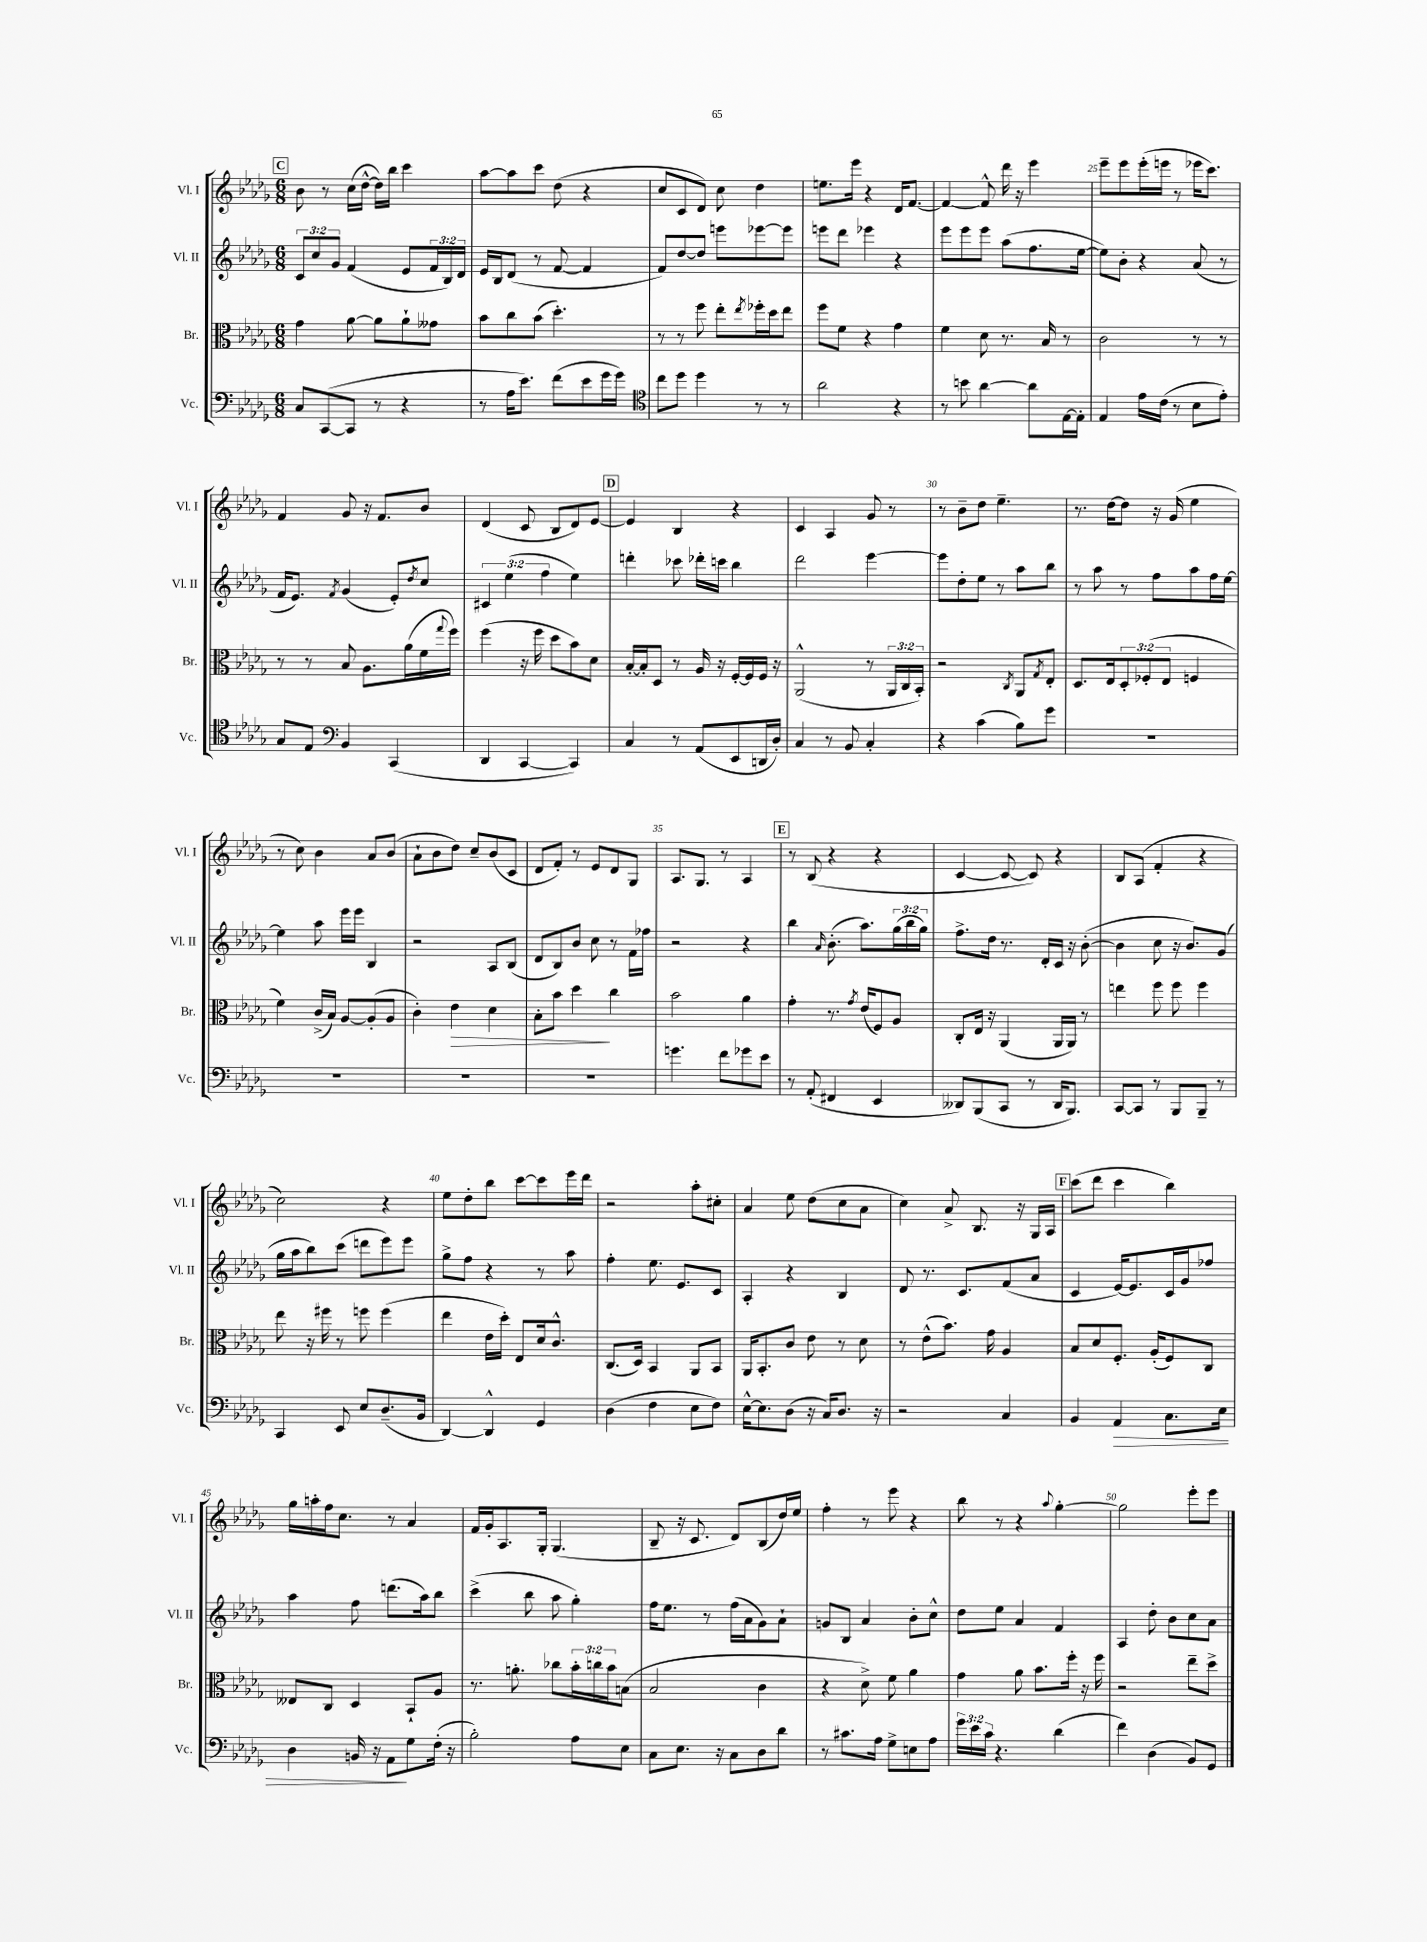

**kern	**dynam	**kern	**dynam	**kern	**kern
*part4	*part4	*part3	*part3	*part2	*part1
*staff4	*staff4	*staff3	*staff3	*staff2	*staff1
*I"Vc.	*	*I"Br.	*	*I"Vl. II	*I"Vl. I
*I'Vc.	*	*I'Br.	*	*I'Vl. II	*I'Vl. I
*clefF4	*	*clefC3	*	*clefG2	*clefG2
*k[b-e-a-d-g-]	*	*k[b-e-a-d-g-]	*	*k[b-e-a-d-g-]	*k[b-e-a-d-g-]
*M6/8	*	*M6/8	*	*M6/8	*M6/8
!!LO:REH:place=s1:t=C
=20	=20	=20	=20	=20	=20
8C/L	.	4g-\	.	12c/L	8b-\
.	.	.	.	12cc/	.
([8CC/	.	.	.	.	8r
.	.	.	.	12g-/J	.
8CC/J]	.	[8a-\	.	(4f/	(16cc\LL
.	.	.	.	.	[16dd-^^\JJ
8r	.	8a-\L]	.	.	16dd-\LL])
.	.	.	.	.	16bb-\JJ
4r	.	8a-`\	.	8e-/L	4ccc\
.	.	8g--X\J	.	24f/L	.
.	.	.	.	24B-/)	.
.	.	.	.	24d-/JJ	.
=21	=21	=21	=21	=21	=21
8r	.	8b-\L	.	16e-/LL	[8aa-\L
.	.	.	.	16B-/J	.
16A-\KL	.	8cc\	.	(8d-/J	8aa-\]
8.e-\J)	.	.	.	.	.
.	.	(8b-\J	.	8r	8ccc\J
(8f\L	.	4.dd-'\)	.	[8f/	(8dd-\
8e-\	.	.	.	4f/]	4r
16g-\L	.	.	.	.	.
16g-\JJ)	.	.	.	.	.
=22	=22	=22	=22	=22	=22
*clefC4	*	*	*	*	*
8cc\L	.	8r	.	8f/L)	8cc/L
8dd-\J	.	8r	.	[8dd-/	8c/
4dd-\	.	8ff\	.	8dd-/J]	8d-/J)
.	.	8ee-'\L	.	8eeen\L	8cc\
.	.	8qee-/	.	.	.
8r	.	16ff-X'\L	.	[8eee-X\	4dd-\
.	.	16dd-\J	.	.	.
8r	.	8ee-\J	.	8eee-\J]	.
=23	=23	=23	=23	=23	=23
2a-\	.	8ff\L	.	8eeen\L	8.een\L
.	.	8f\J	.	8ddd-\J	.
.	.	.	.	.	16eee-\Jk
.	.	4r	.	4eee-X\	4r
4r	.	4g-\	.	4r	16d-/KL
.	.	.	.	.	[8.f/J
=24	=24	=24	=24	=24	=24
8r	.	4f\	.	8eee-\L	4f/_
8bn\	.	.	.	8eee-\	.
[4a-\	.	8d-\	.	8eee-\J	8f^^/]
.	.	8.r	.	(8aa-\L	16ddd-\
.	.	.	.	.	16r
8a-\L]	.	.	.	8.ff\	4eee-\
.	.	16B-/	.	.	.
[16E-\L	.	8r	.	.	.
16E-'\JJ]	.	.	.	[16ee-\Jk	.
=25	=25	=25	=25	=25	=25
4E-/	.	2c\	.	8ee-\L])	8eee-~\L
.	.	.	.	8b-'\J	8eee-\
16e-\LL	.	.	.	4r	(16eee-'\L
(16c\JJ	.	.	.	.	16eeen\JJ
8r	.	.	.	.	8r
8B-\L	.	8r	.	(8a-/	16eee-X\KL
.	.	.	.	.	8.ccc\J)
8e-'\J)	.	8r	.	8r	.
!!LO:LB:g=z
=26	=26	=26	=26	=26	=26
8G-/L	.	8r	.	16f/KL	4f/
.	.	.	.	8.e-/J)	.
8E-/J	.	8r	.	.	.
*clefF4	*	*	*	*	*
.	.	.	.	8qf/	.
4BB-/	.	8B-/	.	(4g-/	8g-/
.	.	8.A-\L	.	.	16r
.	.	.	.	.	8.f/L
(4CC/	.	.	.	8e-'/L)	.
.	.	(16a-\L	.	.	.
.	.	.	.	8qdd-/	.
.	.	16f\	.	8cc/J	8b-/J
.	.	8qqgg-/	.	.	.
.	.	16ff\JJ)	.	.	.
=27	=27	=27	=27	=27	=27
4DD-/	.	(4ff\	.	6c#X/	(4d-/
.	.	.	.	(6ee-\	.
[4CC/	.	16r	.	.	8c/
.	.	16ff\	.	.	.
.	.	.	.	6ff\	.
.	.	8dd-\L	.	.	8B-/L
4CC/])	.	8b-\)	.	4ee-\)	8d-/)
.	.	8d-\J	.	.	[8e-/J
!!LO:REH:place=s1:t=D
=28	=28	=28	=28	=28	=28
4C/	.	[16B-'/LL	.	4dddn'\	4e-/]
.	.	16B-'/J]	.	.	.
.	.	8D-/J	.	.	.
8r	.	8r	.	8ccc-X\	4B-/
(8AA-/L	.	16A-/	.	16ddd-X'\LL	.
.	.	16r	.	16cccn\JJ	.
8EE-/	.	[16F'/LL	.	4bb-\	4r
.	.	16F/]	.	.	.
16DDn/L	.	16F/JJ	.	.	.
16D-'/JJ)	.	16r	.	.	.
=29	=29	=29	=29	=29	=29
4C/	.	(2AA-^^/	.	2ddd-\	4c/
8r	.	.	.	.	4A-/
8BB-/	.	.	.	.	.
4C'/	.	8r	.	[4eee-\	8g-/
.	.	24AA-/LL	.	.	8r
.	.	24C/	.	.	.
.	.	24BB-'/JJ)	.	.	.
=30	=30	=30	=30	=30	=30
4r	.	2r	.	8eee-\L]	8r
.	.	.	.	8dd-'\	8b-~\L
(4c\	.	.	.	8ee-\J	8dd-\J
.	.	.	.	8r	4.ee-~\
.	.	8qC/	.	.	.
8B-\L)	.	8AA-/L	.	8aa-\L	.
.	.	8qG-/	.	.	.
8g-\J	.	8E-'/J	.	8bb-\J	.
=31	=31	=31	=31	=31	=31
2.r	.	8.D-/L	.	8r	8.r
.	.	.	.	8aa-\	.
.	.	16E-/k	.	.	[16dd-\KL
.	.	12D-'/	.	8r	8dd-\J]
.	.	(12F-X'/	.	.	.
.	.	.	.	8ff\L	16r
.	.	12E-/J	.	.	.
.	.	.	.	.	(16g-/
.	.	4Fn/	.	8aa-\	4ee-\
.	.	.	.	16ff\L	.
.	.	.	.	[16ee-\JJ	.
!!LO:LB:g=z
=32	=32	=32	=32	=32	=32
2.r	.	4f\)	.	4ee-\]	8r
.	.	.	.	.	8cc\)
.	.	(16c^/LL	.	8aa-\	4b-\
.	.	16B-/JJ)	.	.	.
.	.	[8A-/L	.	16eee-\LL	.
.	.	.	.	16eee-\JJ	.
.	.	(8A-'/]	.	4B-/	8a-/L
.	.	8A-/J	.	.	(8b-/J
=33	=33	=33	=33	=33	=33
2.r	.	4c'\)	.	2r	8a-`\L
.	.	.	.	.	8b-\
!	!	!	!LO:HP:b	!	!
.	.	4e-\	>	.	8dd-\J)
.	.	.	.	.	8cc~/L
.	.	4d-\	.	8A-/L	(8b-/
.	.	.	.	(8B-/J	8c/J
=34	=34	=34	=34	=34	=34
2.r	.	8B-'\L	.	8d-/L	8d-/L
.	.	8b-\J	.	8B-/)	8f'/J)
.	.	4dd-\	.	8b-/J	8r
.	.	.	.	8cc\	8e-/L
.	.	4cc\	]	8r	8d-/
.	.	.	.	16f\LL	8G-/J
.	.	.	.	16ff-X\JJ	.
=35	=35	=35	=35	=35	=35
4.gn\	.	2b-\	.	2r	8.A-/L
.	.	.	.	.	8.G-/J
8f\L	.	.	.	.	8r
8g-X\	.	4a-\	.	4r	4A-/
8e-\J	.	.	.	.	.
!!LO:REH:place=s1:t=E
=36	=36	=36	=36	=36	=36
8r	.	4g-'\	.	4bb-\	8r
(8AA-'/	.	.	.	.	(8B-/
.	.	.	.	16qqa-/	.
4FF#X/	.	8.r	.	(8.b-'\	4r
.	.	8qg-/	.	.	.
.	.	(16e-/KL	.	8.aa-\L)	.
4EE-/	.	8F/)	.	.	4r
.	.	8A-/J	.	(24gg-\L	.
.	.	.	.	24bb-\	.
.	.	.	.	24gg-\JJ)	.
=37	=37	=37	=37	=37	=37
8DD--X/L)	.	8C'/L	.	8.ff^\L	[4c/
(8BBB-/	.	16E-/Jk	.	.	.
.	.	16r	.	16dd-\Jk	.
8CC/J	.	(4AA-/	.	8.r	8c/_
8r	.	.	.	.	8c/])
.	.	.	.	16d-'/LL	.
16DD--/KL	.	16AA-/LL	.	16c/JJ	4r
8.BBB-/J)	.	16AA-/JJ)	.	16r	.
.	.	8r	.	([8b-'\	.
=38	=38	=38	=38	=38	=38
[8CC/L	.	4een\	.	4b-\]	8B-/L
8CC/J]	.	.	.	.	(8A-/J
8r	.	8ff\	.	8cc\	4f'/
8BBB-/L	.	8ff\	.	16r	.
.	.	.	.	8.b-/L)	.
8BBB-~/J	.	4ff\	.	.	4r
8r	.	.	.	(8g-/J	.
!!LO:LB:g=z
=39	=39	=39	=39	=39	=39
4CC/	.	8ee-\	.	16gg-\LL	2cc\)
.	.	.	.	16aa-\J	.
.	.	16r	.	8bb-\)	.
.	.	16ff#X\	.	.	.
8EE-/	.	8r	.	(8ccc\J	.
8E-/L	.	8ffn\	.	8dddn\L	.
(8.D-~/	.	(4ff\	.	8eee-\)	4r
.	.	.	.	8eee-\J	.
16BB-/Jk	.	.	.	.	.
=40	=40	=40	=40	=40	=40
[4DD-/)	.	4ee-\	.	8gg-^\L	8ee-\L
.	.	.	.	8ff\J	8dd-'\
4DD-^^/]	.	16e-\LL	.	4r	8bb-\J
.	.	16dd-'\JJ)	.	.	.
.	.	8E-/L	.	.	[8ccc\L
4GG-/	.	16d-/k	.	8r	8ccc\]
.	.	8.c^^/J	.	.	.
.	.	.	.	8aa-\	16eee-\L
.	.	.	.	.	16ddd-\JJ
=41	=41	=41	=41	=41	=41
(4D-\	.	(8.C/L	.	4ff'\	2r
.	.	16D-/Jk)	.	.	.
4F\	.	4BB-/	.	8.ee-\	.
.	.	.	.	8.e-/L	.
8E-\L	.	8AA-/L	.	.	8aa-'\L
8F\J)	.	8BB-/J	.	8c/J	8cc#X'\J
=42	=42	=42	=42	=42	=42
[16E-^^\KL	.	16AA-/KL	.	4A-'/	4a-/
8.E-\]	.	8.BB-'/	.	.	.
(8D-\J	.	8c/J	.	4r	8ee-\
16r	.	8e-\	.	.	(8dd-\L
16C/KL)	.	.	.	.	.
8.D-/J	.	8r	.	4B-/	8cc\
.	.	8d-\	.	.	8a-\J
16r	.	.	.	.	.
=43	=43	=43	=43	=43	=43
2r	.	8r	.	8d-/	4cc\)
.	.	(8e-^^\L	.	8.r	.
.	.	8.b-\J)	.	.	8a-^/
.	.	.	.	8.c/L	.
.	.	.	.	.	8.B-/
.	.	16g-\	.	.	.
4C/	.	4A-/	.	(8f/	.
.	.	.	.	.	16r
.	.	.	.	8a-/J	16G-/LL
.	.	.	.	.	16A-/JJ
!!LO:REH:place=s1:t=F
=44	=44	=44	=44	=44	=44
4BB-/	.	8B-/L	.	4c/	(8ccc\L
.	.	8d-/	.	.	8ddd-\J
!	!LO:HP:b	!	!	!	!
4AA-/	>	8.F'/J	.	[16e-/KL)	4ccc\
.	.	.	.	8.e-/]	.
.	.	(16A-'/KL	.	.	.
8.C\L	.	8F/)	.	16c/L	4bb-\)
.	.	.	.	16g-/J	.
.	.	8C/J	.	8ff-X/J	.
16E-\Jk	.	.	.	.	.
!!LO:LB:g=z
=45	=45	=45	=45	=45	=45
4D-\	.	8E--X/L	.	4aa-\	16gg-\LL
.	.	.	.	.	16aan'\
.	.	8C/J	.	.	16ff\J
.	.	.	.	.	8.cc\J
16BBn/	.	4D-/	.	8ff\	.
16r	.	.	.	.	.
8AA-\L	.	.	.	(8.dddn\L	8r
8G-\	]	8BB-`/L	.	.	4a-/
.	.	.	.	16aa-\k)	.
(16F'\Jk	.	8A-/J	.	8bb-\J	.
16r	.	.	.	.	.
=46	=46	=46	=46	=46	=46
2B-'\)	.	8.r	.	(4ccc^\	16f/LL
.	.	.	.	.	16g-'/J
.	.	.	.	.	8.A-/
.	.	8.an'\	.	.	.
.	.	.	.	8bb-\	.
.	.	.	.	.	16G-'/Jk
.	.	8cc-X\L	.	8aa-\	(4.G-/
8A-\L	.	24b-'\L	.	4gg-'\)	.
.	.	24ccn\	.	.	.
.	.	24b-\J	.	.	.
8E-\J	.	(8Bn\J	.	.	.
=47	=47	=47	=47	=47	=47
8C\L	.	2B-/	.	16ff\KL	8B-~/
.	.	.	.	8.ee-\J	.
8.E-\J	.	.	.	.	16r
.	.	.	.	.	8.c/
.	.	.	.	8r	.
16r	.	.	.	.	.
8C\L	.	.	.	(16ff\LL	8d-/L)
.	.	.	.	16a-\J	.
8D-\	.	4c\	.	8g-\)	(8B-/
8d-\J	.	.	.	8a-`\J	16dd-/L)
.	.	.	.	.	16ee-/JJ
=48	=48	=48	=48	=48	=48
8r	.	4r	.	8gn/L	4ff'\
8.c#X\L	.	.	.	8B-/J	.
.	.	8d-^\)	.	4a-/	8r
16A-\Jk	.	.	.	.	.
8G-^\L	.	8f\	.	.	8eee-\
8En\	.	4a-\	.	8b-'\L	4r
8A-\J	.	.	.	8cc^^\J	.
=49	=49	=49	=49	=49	=49
24g-\LL	.	4g-\	.	8dd-\L	8bb-\
24e-\	.	.	.	.	.
24c\JJ	.	.	.	.	.
4.r	.	.	.	8ee-\J	8r
.	.	8a-\	.	4a-/	4r
.	.	8.b-\L	.	.	.
.	.	.	.	.	8qqaa-/
(4d-\	.	.	.	4f/	[4gg-'\
.	.	16ff'\Jk	.	.	.
.	.	16r	.	.	.
.	.	16ff\	.	.	.
=50	=50	=50	=50	=50	=50
4f\)	.	2r	.	4A-/	2gg-\]
(4D-\	.	.	.	8dd-'\	.
.	.	.	.	8b-\L	.
8BB-/L)	.	8ee-~\L	.	8cc\	8eee-'\L
8GG-/J	.	8dd-^\J	.	8a-\J	8eee-\J
==	==	==	==	==	==
*-	*-	*-	*-	*-	*-
